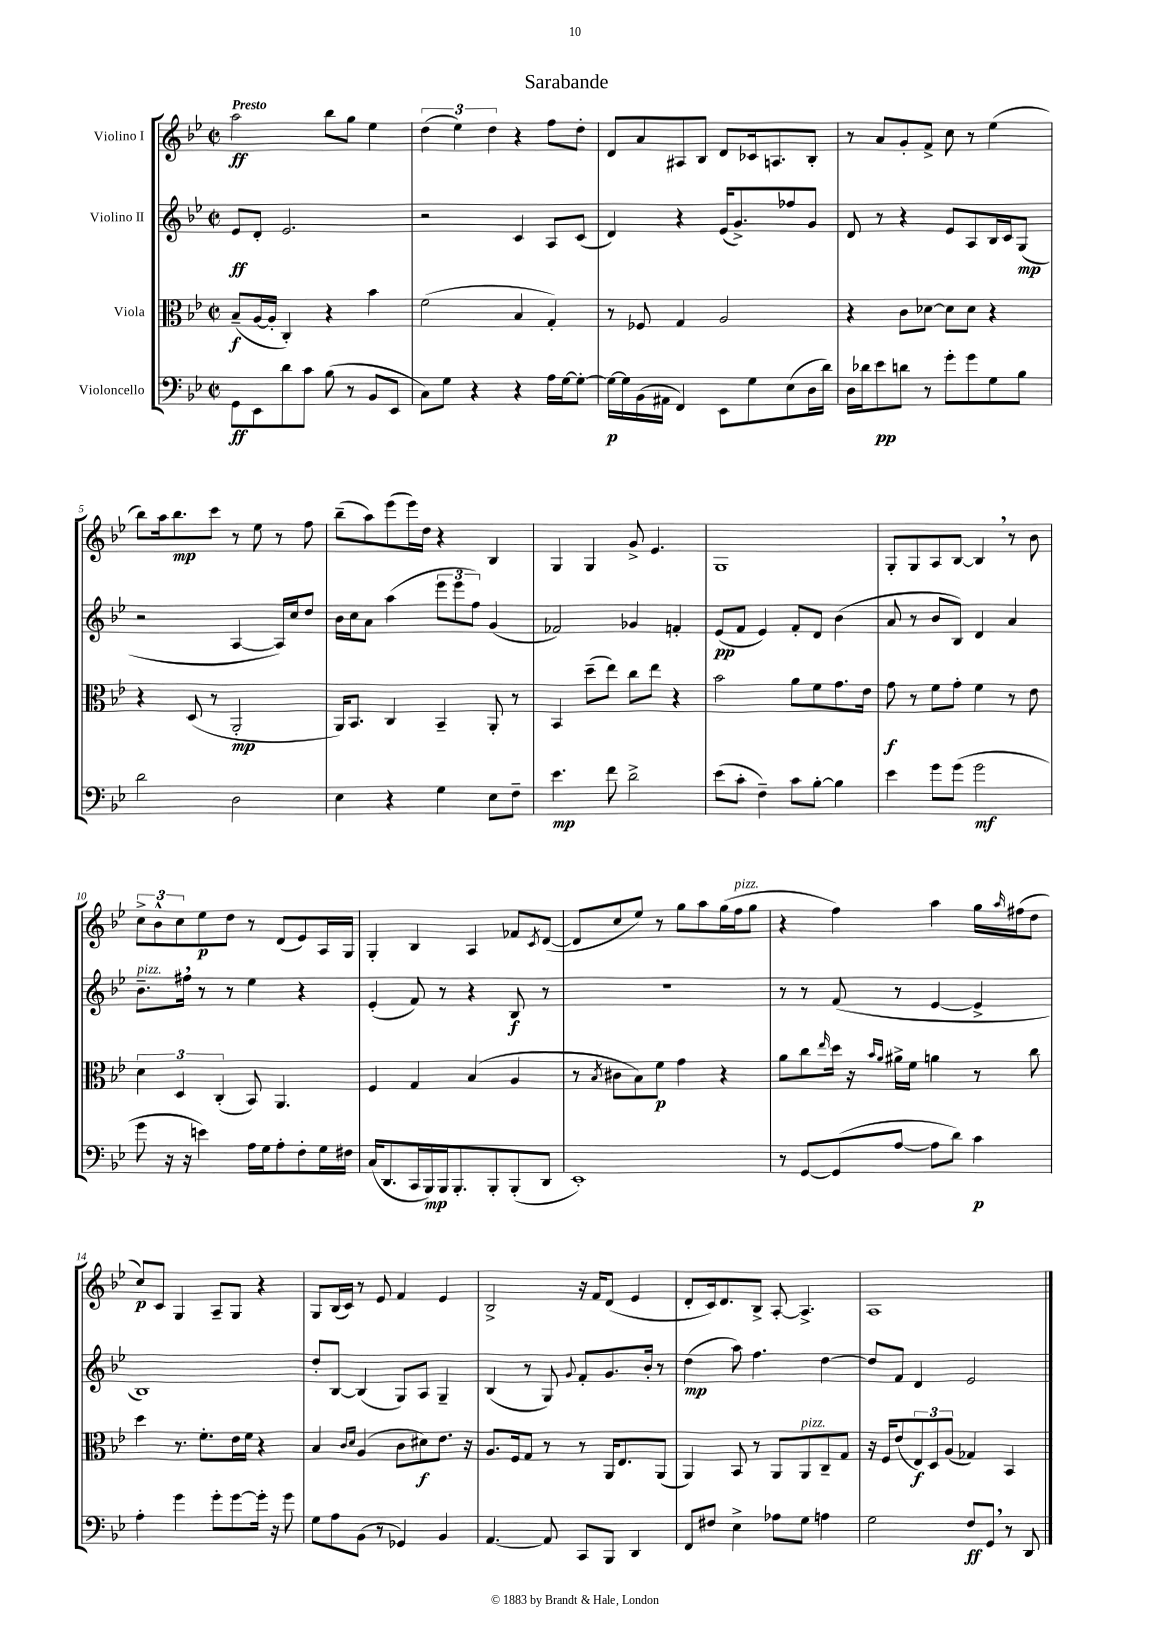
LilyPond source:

\header { title = "Sarabande" }
<<
\new StaffGroup <<
\new Staff = "s0" \with { instrumentName = "Violino I" } {
    \clef treble \key bes \major \defaultTimeSignature \time 2/2 \tempo "Presto"
    a''2\ff bes''8 g''8 ees''4 |
    \tuplet 3/2 { d''4( ees''4) d''4 } r4 f''8 d''8-. |
    d'8 a'8 ais8 bes8 d'8 ces'16 a8. bes8-. |
    r8 a'8 g'8-. f'8-> c''8 r8 ees''4( |
    bes''8) a''16 bes''8.\mp c'''8 r8 ees''8 r8 f''8 |
    bes''8--( a''8) ees'''8( ees'''16) d''16 r4 bes4 |
    g4 g4 g'8-> ees'4. |
    g1 |
    g8-. g8 a8 bes8~ bes4 \breathe r8 bes'8 |
    \tuplet 3/2 { c''8-> bes'8-^ c''8 } ees''8\p d''8 r8 d'8( ees'8) a16 g16 |
    g4-. bes4 a4 fes'8 \acciaccatura { c'8 } d'8~( |
    d'8 c''8 ees''8) r8 g''8 a''8 g''16( f''16^\markup { \italic "pizz." } g''8 |
    r4 f''4) a''4 g''16 \grace { a''16 } fis''16( d''8 |
    c''8\p) c'8 g4 a8-- g8 r4 |
    g8 bes16( c'16) r8 ees'8 f'4 ees'4 |
    bes2-> r16 f'16 d'8( ees'4 |
    d'8-. c'16) d'8. bes8-> a8~-. a4.-> |
    a1 \bar "|." |
}
\new Staff = "s1" \with { instrumentName = "Violino II" } {
    \clef treble \key bes \major \defaultTimeSignature \time 2/2
    ees'8\ff d'8-. ees'2. |
    r2 c'4 a8 c'8( |
    d'4) r4 ees'16( g'8.->) fes''8 g'8 |
    d'8 r8 r4 ees'8 a8 bes16 c'16 g8\mp( |
    r2 a4~ a16) c''16 d''8 |
    bes'16 c''16 a'8 a''4( \tuplet 3/2 { ees'''8 ees'''8 f''8) } g'4( |
    fes'2) ges'4 f'4-. |
    ees'8\pp( f'8 ees'4) f'8-. d'8 bes'4( |
    a'8 r8 bes'8 bes8) d'4 a'4 |
    bes'8.--^\markup { \italic "pizz." } fis''16 \breathe r8 r8 ees''4 r4 |
    ees'4-.( f'8) r8 r4 bes8\f r8 |
    r1 |
    r8 r8 f'8( r8 ees'4~ ees'4-> |
    bes1) |
    d''8-. bes8~ bes4( g8) a8 g4-- |
    bes4( r8 g8) \appoggiatura { g'8 } f'8-. g'8. bes'16-. r8 |
    d''4\mp( a''8) f''4. d''4~ |
    d''8 f'8 d'4 ees'2 \bar "|." |
}
\new Staff = "s2" \with { instrumentName = "Viola" } {
    \clef alto \key bes \major \defaultTimeSignature \time 2/2
    bes8--\f( a16~ a16-. c4-.) r4 bes'4 |
    f'2( bes4 g4-.) |
    r8 fes8 g4 a2 |
    r4 c'8 des'8~ des'8 des'8 r4 |
    r4 d8( r8 a,2-.\mp |
    a,16) bes,8. c4 bes,4-- a,8-. r8 |
    bes,4 d''8--( ees''8) c''8 ees''8 r4 |
    bes'2 a'8 f'8 g'8. ees'16 |
    g'8\f r8 f'8 g'8-. f'4 r8 ees'8 |
    \tuplet 3/2 { d'4 d4 c4-.( } bes,8) a,4. |
    f4 g4 bes4( a4 |
    r8 \acciaccatura { bes8 } cis'8 bes8) f'8\p g'4 r4 |
    a'8 c''8 \grace { ees''16 } d''16 r16 \grace { bes'16 a'16 } ais'16-> f'16 a'4 r8 c''8 |
    d''4 r8. f'8.-. ees'16 f'16 r4 |
    bes4 \grace { c'16 d'16 } a4( c'8 dis'8\f) ees'8. r16 |
    a8. f16 g8 r8 r8 a,16 ees8. a,8( |
    a,4) bes,8 r8 a,8 a,8^\markup { \italic "pizz." } c8-- g8 |
    r16 f16 ees'8( \tuplet 3/2 { ees8\f) d8 a8( } ges4) bes,4 \bar "|." |
}
\new Staff = "s3" \with { instrumentName = "Violoncello" } {
    \clef bass \key bes \major \defaultTimeSignature \time 2/2
    g,8\ff ees,8 d'8 c'8 bes8( r8 bes,8 ees,8 |
    c8) g8 r4 r4 a16 g16~ g8~-. |
    g16~\p g16 bes,16( ais,16 f,4) ees,8 g8 ees8( d16 d'16) |
    d16 des'16 ees'8\pp d'8 r8 g'8-. g'8 g8 bes8 |
    d'2 d2 |
    ees4 r4 g4 ees8 f8-- |
    ees'4.\mp f'8 d'2-> |
    ees'8( c'8-. f4--) c'8 bes8~-. bes4 |
    ees'4 g'8 g'8( g'2\mf |
    g'8 r16 r16 e'4) a16 g16 a8-. f8-. g16 fis16 |
    c16( d,8. c,16 bes,,16\mp) bes,,16 bes,,8.-. bes,,8-. bes,,8-.( d,8 |
    ees,1-.) |
    r8 g,8~ g,8( a8~ a8 d'8) c'4\p |
    a4-. g'4 g'8-. g'8~ g'16-. r16 g'8 |
    g8 a8 bes,8( r8 ges,4) bes,4 |
    a,4.~ a,8 c,8 bes,,8 d,4 |
    f,8 fis8 ees4-> aes8 g8 a4 |
    g2 f8\ff g,8 \breathe r8 d,8 \bar "|." |
}
>>
>>
